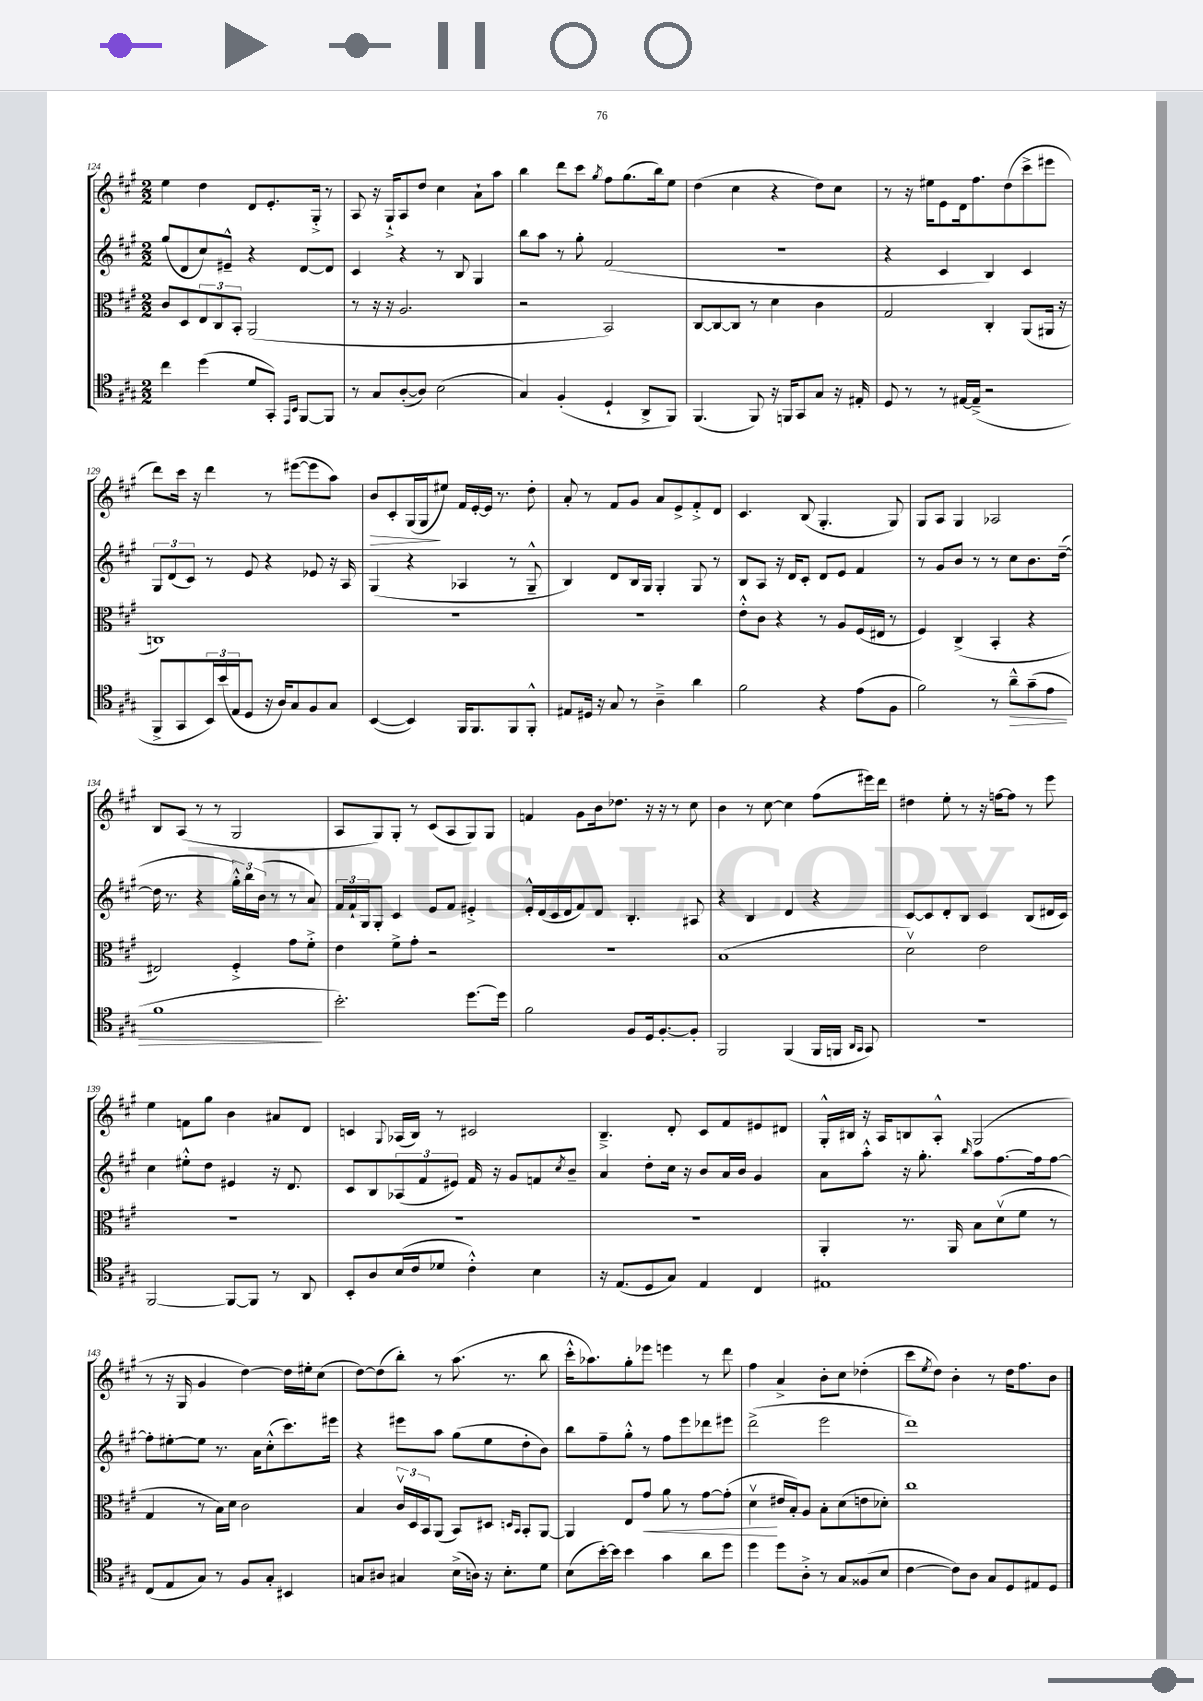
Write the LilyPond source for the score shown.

<<
\new StaffGroup <<
\new Staff = "s0" {
    \clef treble \key a \major \numericTimeSignature \time 2/2
    e''4 d''4 d'8 e'8.-. gis16-.-> r8 |
    a8 r16 gis16-!-> a8 d''8 cis''4 a'8-! a''8 |
    b''4 d'''8 cis'''8 \acciaccatura { gis''8 } fis''8 gis''8.( b''16) e''8 |
    d''4( cis''4 r4 d''8) cis''8 |
    r8 r16 eis''16 e'8 d'16 fis''8. d''8( cis'''8-> eis'''8 |
    d'''8) cis'''16 r16 d'''4 r8 eis'''8~( eis'''8 a''8) |
    b'8\> cis'8-. gis16( gis16\! eis''8) fis'16 e'16~-. e'16 r8. d''8-. |
    a'8-. r8 fis'8 gis'8 a'8 e'8-> fis'8-.-> d'8 |
    cis'4. b8( gis4.-. gis8) |
    gis8 a8 gis4 aes2 |
    b8 a8( r8 r8 gis2 |
    a8 gis8) gis8-. r8 cis'8( a8 gis8) gis8 |
    f'4 gis'8 b'16 des''8. r16 r16 r8 cis''8 |
    b'4 r8 cis''8~ cis''4 fis''8( eis'''16) d'''16 |
    dis''4 e''8-. r8 r16 f''16~ f''8 r8 e'''8 |
    e''4 f'8 gis''8 b'4 ais'8 d'8 |
    c'4 \appoggiatura { gis8 } aes16( b16) r8 cis'2 |
    b4.---> d'8-. cis'8 fis'8 eis'8 dis'8 |
    gis16-.-^ bis16 r16 a16 b8 a8-.-^ gis2( |
    r8 r16 gis16 gis'4 d''4~) d''16 eis''16-. cis''8( |
    d''8~) d''8( b''8-.) r8 a''8.( r8. b''8 |
    cis'''16-.-^ aes''8.) gis''8-. ees'''8 e'''4 r8 d'''8 |
    fis''4 a'4-> b'8-. cis''8 des''4-.( |
    cis'''8 \acciaccatura { e''8 } d''8) b'4-. r8 d''16 fis''8. b'8 \bar "|." |
}
\new Staff = "s1" {
    \clef treble \key a \major \numericTimeSignature \time 2/2
    gis''8( d'8 cis''8) eis'8---^ r4 d'8~ d'8 |
    cis'4 r4 r8 b8 gis4 |
    b''8 a''8 r8 gis''8-. fis'2( |
    r1 |
    r4 cis'4 b4) cis'4 |
    \tuplet 3/2 { gis8 d'8( cis'8) } r8 e'8 r4 ees'8 r16 a16 |
    gis4( r4 aes4 r8 gis8---^ |
    b4) d'8 b16 gis16 gis4-. gis8 r8 |
    b8 a8 r16 d'16 cis'8-. d'8 e'8 fis'4 |
    r8 gis'8 b'8 r8 r8 cis''8 b'8. d''16~--( |
    d''16 r8. r4 \tuplet 3/2 { gis''16-.-^) b''16 b'16( } r8 r8 a'8) |
    \tuplet 3/2 { fis'16 fis'16-! gis16 } gis8-. cis'4 e'8 fis'8 eis'4-.-> |
    e'16-.-^ d'16( cis'16 d'16 fis'8) d'8 b4.-. ais8 |
    r4 b4 d'4 r4 |
    cis'8~ cis'8 d'8-. b8 cis'4 b8( dis'16 cis'16) |
    cis''4 eis''8-.-^ d''8 eis'4 r16 d'8. |
    cis'8 b8 \tuplet 3/2 { aes8( fis'8 eis'8) } fis'16 r16 gis'8 f'8 \acciaccatura { cis''8 } b'8-- |
    a'4 d''8-. cis''16 r16 b'8 a'16 b'16 gis'4 |
    a'8 a''8-.-^ r16 gis''8.-. \grace { b''16 } a''8 fis''8.~ fis''16 fis''8~ |
    fis''8-. eis''8~-. eis''8 r8. a'16 cis''8-.-^( cis'''8.) eis'''16 |
    r4 eis'''8 a''8 gis''8( e''8 d''8-. b'8) |
    b''8 fis''8-- gis''8-.-^ r8 fis''8 e'''8 des'''8 eis'''8 |
    d'''2->( e'''2 |
    d'''1) \bar "|." |
}
\new Staff = "s2" {
    \clef alto \key a \major \numericTimeSignature \time 2/2
    cis'8 d8 \tuplet 3/2 { e8 cis8 b,8-. } a,2( |
    r8 r16 r16 a2. |
    r2 b,2) |
    cis8~ cis8~ cis8 r8 d'4 cis'4 |
    gis2 cis4-. a,8( ais,16 r16 |
    c1) |
    R1 |
    R1 |
    e'8-.-^ cis'8 r4 r8 a8 fis16( eis16 r8 |
    fis4) cis4->( b,4-. r4 |
    eis2) fis4-.-> gis'8 fis'8-.-> |
    e'4 fis'8-> gis'8-. r2 |
    r1 |
    b1( |
    d'2\upbow) e'2 |
    R1 |
    R1 |
    R1 |
    a,4-. r8. a,16 b8 d'8\upbow( fis'8 r8 |
    gis4 r8 b16) d'16 cis'2 |
    b4 \tuplet 3/2 { cis'16\upbow d16 b,16 } a,8( b,8) dis8 \grace { d16 b,16 } b,8-. a,8~ |
    a,4 e8 gis'8\< a'8 r8 gis'8~ gis'8-.( |
    d'4\upbow\! eis'16 b16-.) a8 b8-. d'8( e'8 des'8-.) |
    cis''1 \bar "|." |
}
\new Staff = "s3" {
    \clef tenor \key a \major \numericTimeSignature \time 2/2
    cis''4 d''4( d'8 gis,8-.) \grace { e,16 b,16 } fis,8~ fis,8 |
    r8 gis8 a8~-.( a8) b2( |
    gis4) fis4-.( d4-! a,8-> fis,8) |
    fis,4.( fis,8) r16 f,16 gis,8 gis8 r16 eis16-. |
    d8 r8 r8 eis16~ eis16--->( r2 |
    fis,8-> gis,8 \tuplet 3/2 { b,16) b'16( e16 } d8 r16 a16) gis8 fis8 gis8 |
    b,4~( b,4) fis,16 fis,8. fis,8 fis,8-.-^ |
    eis8 dis16 r16 gis8 r8 a4---> a'4 |
    fis'2 r4 e'8( fis8 |
    fis'2) r8 a'8---^\> gis'8--( e'8 |
    fis'1\! |
    b'2.-.) d''8.~ d''16 |
    fis'2 fis8 d16 fis8.~-. fis8-. |
    fis,2 fis,4( fis,16 f,16 \grace { a,16 gis,16 } gis,8) |
    R1 |
    fis,2~ fis,8~ fis,8 r8 a,8 |
    b,8-. a8 b16( cis'16 des'8 cis'4-.-^) b4 |
    r16 e8.( d8 gis8) e4 cis4 |
    eis1 |
    cis8( e8 gis8) r8 fis8 gis8-. bis,4 |
    g8 ais8 gis4 b16->( a16) r16 b8.-. d'8 |
    b8( b'16~-.) b'16 b'4 gis'4 a'8 d''8 |
    d''4 d''8 a8-.-> r8 gis8 fisis8( b8 |
    cis'4~ cis'8) a8 gis8 d8 eis8 d8 \bar "|." |
}
>>
>>
\layout { \context { \Score currentBarNumber = #124 } }
